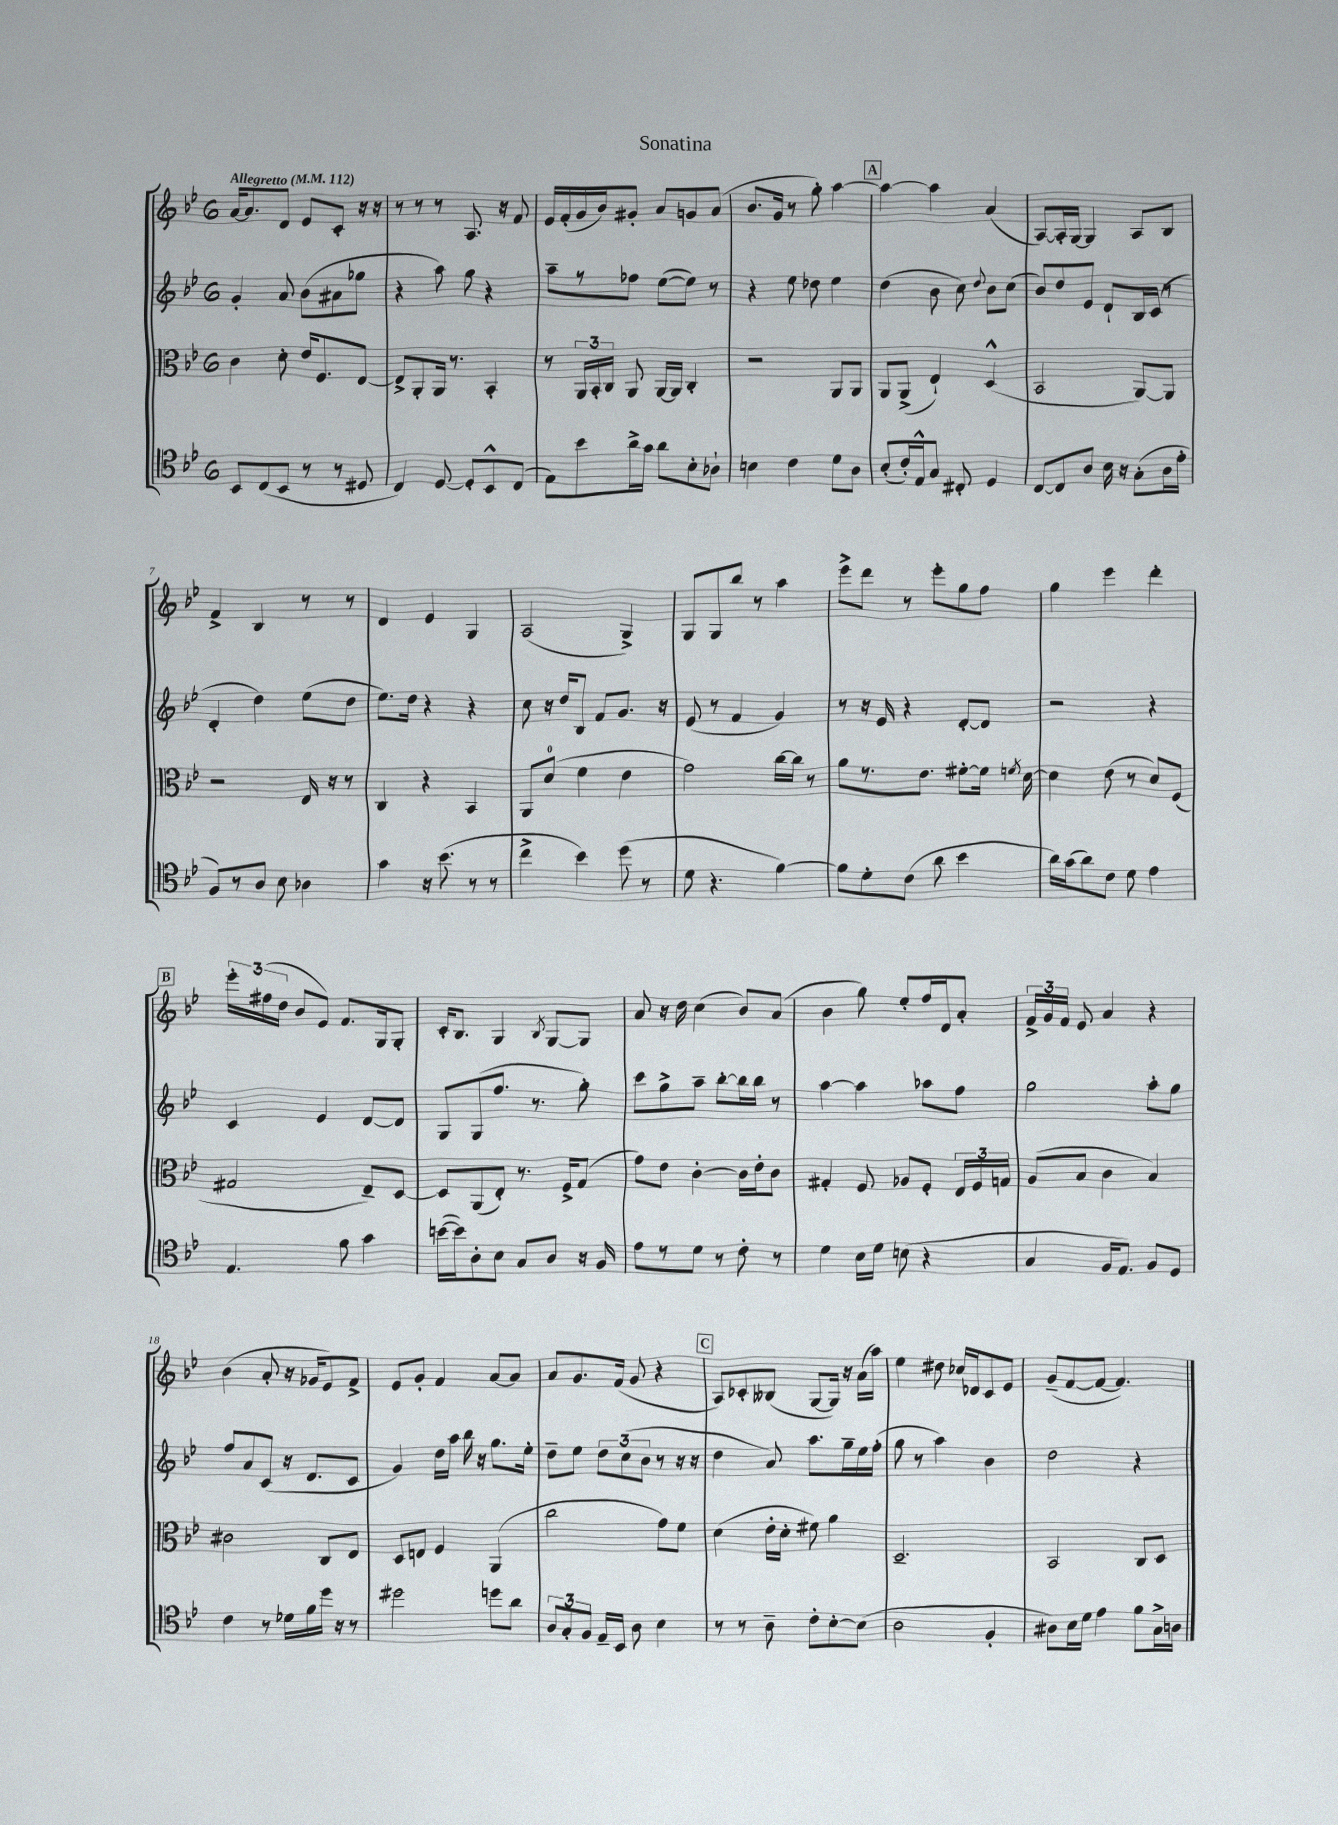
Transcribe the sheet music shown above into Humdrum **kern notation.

**kern	**kern	**kern	**kern
*staff4	*staff3	*staff2	*staff1
*clefC4	*clefC3	*clefG2	*clefG2
*k[b-e-]	*k[b-e-]	*k[b-e-]	*k[b-e-]
*M6/8	*M6/8	*M6/8	*M6/8
*MM112	*MM112	*MM112	*MM112
8BB-/L	4c\	4g'/	[16a/LK
.	.	.	8.a/]
(8C/	.	.	.
8BB-/J	8d'\	8a/	8d/J
8r	16e-/LK	(8b-\L	8e-/L
.	8.F/	.	.
8r	.	8a#\	8c'/J
8D#/	[8E-/J	8gg-\J	16r
.	.	.	16r
=	=	=	=
4C/)	8E-^/]L	4r	8r
.	8AA'/	.	8r
[8D/	16AA/Jk	8aa\)	8r
.	8.r	.	.
8D'/]L	.	8gg\	8.A/
8BB-^^/	4BB-'/	4r	.
.	.	.	16r
(8C/J	.	.	8f/
=	=	=	=
8E-\L)	8r	8aa~\L	16e-/LL
.	.	.	(16f'/
8b-\	24AA/LL	8r	16g/
.	24BB-'/	.	.
.	.	.	16b-/J)
.	24C/JJ	.	.
16a^\L	8AA/	8ff-\J	8g#'/J
16g\JJ	.	.	.
8a\L	[16AA/LL	([8ee-\L	8a/L
.	16AA/]JJ	.	.
8B-'\	4C'/	8ee-\]J)	8g/
8A-`\J	.	8r	(8a/J
=	=	=	=
4B\	2r	4r	8.b-/L
.	.	.	16g/Jk
4c\	.	8ee-\	8r
.	.	8dd-\	8gg'\)
8d\L	8AA/L	4ee-\	[4aa\
8A\J	8AA/J	.	.
=	=	=	=
(8B-'/L	8AA/L	(4dd\	4aa\_
16c'/L)	(8AA^/J	.	.
16E-^^/J	.	.	.
8G/J	4E-`/)	8b-\	4aa\]
8C#'/	.	8cc\)	.
.	.	8qqdd/	.
4D/	(4D^^/	8b-\L	(4a/
.	.	(8cc\J	.
=	=	=	=
[8C/L	2BB-/	8b-/L)	[8A/L)
8C/]	.	8dd/	16A'/]L
.	.	.	[16G/JJ
8A/J	.	8e-/J	4G/]
16B-\	.	8d`/L	.
16r	.	.	.
(8G'\L	[8AA/L)	16B-/L	8A/L
.	.	(16c/JJ	.
16A\L	8AA/]J	8r	8B-/J
16e-'\JJ	.	.	.
=	=	=	=
8F/L)	2r	4d'/	4f^/
8r	.	.	.
8A/J	.	4dd\)	4B-/
8B-\	.	.	.
4A-\	16E-/	(8ee-\L	8r
.	16r	.	.
.	8r	8dd\J	8r
=	=	=	=
4g\	4C/	8.ee-\L)	4d/
.	.	16dd\Jk	.
16r	4r	4r	4e-/
(8.b-\	.	.	.
8r	4BB-/	4r	4G/
8r	.	.	.
=	=	=	=
4cc^\	8AA/L	8cc\	(2A/
.	(8d/J	16r	.
.	.	16dd/LK	.
4b-\)	4f\	8B-/J	.
.	.	8f/L	.
(8dd\	4e-\	8.g/J	4G^/)
8r	.	.	.
.	.	16r	.
=	=	=	=
8d\	2g\)	(8e-/	8G/L
4.r	.	8r	8G/
.	.	4f/	8bb-/J
.	.	.	8r
[4f\)	[16cc\LL	4g/)	4aa\
.	16cc\]JJ	.	.
.	8r	.	.
=	=	=	=
8f\]L	8a\L	8r	8eee-^\L
8d'\	8.r	16r	8ddd\J
.	.	16e-/	.
(8c\J	.	4r	8r
.	8.e-\J	.	.
8a\	.	.	8eee-'\L
4b-\	[8f#'\L	[8d'/L	8gg\
.	16f#\]Jk	8d/]J	8ff\J
.	8qf/	.	.
.	[16d\	.	.
=	=	=	=
16a\LL)	4d\]	2r	4gg\
(16g\J	.	.	.
8a\)	.	.	.
8c\J	(8e-\	.	4eee-\
8d\	8r	.	.
4e-\	8d/L)	4r	4ddd'\
.	(8F/J	.	.
=	=	=	=
4.E-/	2G#/	4c/	24eee-'\LL
.	.	.	(24ff#\
.	.	.	24dd\JJ
.	.	.	8b-/L
.	.	4e-/	8e-/J)
8f\	.	.	8.f/L
4g\	8E-~/L)	[8d/L	.
.	.	.	16G/k
.	[8D/J	8d/]J	8G'/J
=	=	=	=
([16b\LL	8D/]L	8G/L	16c'/LK
16b\]J)	.	.	8.B-/J
8A'\	(8AA/	(8G/	.
8B-\J	8E-'/J)	8.ff/J	4G/
8G/L	8.r	.	.
.	.	8.r	.
.	.	.	8qB-/
8A/J	.	.	[8G/L
.	16F^/LK	.	.
16r	(8G/J	8gg'\)	8G/]J
16F/	.	.	.
=	=	=	=
8e-\L	8g\L)	8ccc\L	8a/
8r	8e-\J	8gg^\	16r
.	.	.	16dd\
8d\J	[4c'\	8aa~\J	(4cc\
8r	.	[8bb-'\L	.
8c'\	16c\]LL	16bb-\]L	8b-/L)
.	16e-'\J	16bb-\JJ	.
8r	8c\J	8r	(8a/J
=	=	=	=
4d\	4G#'/	[4aa\	4b-\
16B-\LL	8F/	4aa\]	8gg\)
16d\JJ	.	.	.
(8B\	8A-/L	.	8ee-'/L
4r	8F'/J	8aa-\L	16ff/L
.	.	.	16d/J
.	24E-/LL	8ff\J	8a'/J
.	24F/	.	.
.	24G/JJ	.	.
=	=	=	=
4G/	(8A/L	2gg\	24f^/LL
.	.	.	24g/
.	.	.	24f/JJ
.	8B-/J	.	8e-/
16F/LK	4c\	.	4a/
8.E-/J)	.	.	.
8F/L	4B-/)	8aa'\L	4r
8D/J	.	8gg\J	.
=	=	=	=
4c\	2c#\	8ff/L	(4b-\
.	.	8a/	.
8r	.	(8c/J	8a'/
16d-\LL	.	16r	16r
16f\	.	8.d/L	16g-/LK
16dd\JJ	8C/L	.	8e-/)
16r	.	.	.
8r	8E-/J	8c/J	8f^/J
=	=	=	=
2dd#\	8D/L	4g/)	8e-/L
.	8E/J	.	8g'/J
.	4F/	16dd\LL	4f/
.	.	16aa\JJ	.
.	.	16bb-\	.
.	.	16r	.
8dd\L	(4AA/	8.gg\L	[8a/L
8a\J	.	.	8a/]J
.	.	16ee-'\Jk	.
=	=	=	=
12A/L	2cc\	8dd~\L	8a/L
12G'/	.	.	.
.	.	8ee-\J	8.g/
12F/J	.	.	.
16E-~/LL	.	12dd\L	.
16BB-/JJ	.	.	(16f/Jk
.	.	(12cc\	.
8A\	.	.	8g/
.	.	12b-\J	.
4B-\	8g\L)	8r	4r
.	8f\J	16r	.
.	.	16r	.
=	=	=	=
8r	(4d\	4dd\	8A/L)
8r	.	.	8c-'/
8A~\	16e-'\LL	8a/)	(8B--/J
.	16d'\JJ	.	.
8c'\L	8f#\)	8.aa\L	[8G/L
[8B-'\	4a\	.	16G/]Jk)
.	.	16gg~\L	16r
(8B-\]J	.	16ee-\	(16a\LL
.	.	(16ff'\JJ	16aa\JJ)
=	=	=	=
2A\	2.D~/	8gg\	4ee-\
.	.	8r	.
.	.	4aa\)	8dd#\
.	.	.	16cc-/LL
.	.	.	16d-/J
4F'/	.	4b-\	8c/
.	.	.	8e-/J
=	=	=	=
8A#\L)	2BB-/	2dd\	(8g~/L
16B-\L	.	.	[8f/
16d\JJ	.	.	.
4e-\	.	.	8f/_J
.	.	.	4.f/])
8f\L	8C/L	4r	.
16G^\L	8D/J	.	.
16A\JJ	.	.	.
==	==	==	==
*-	*-	*-	*-
